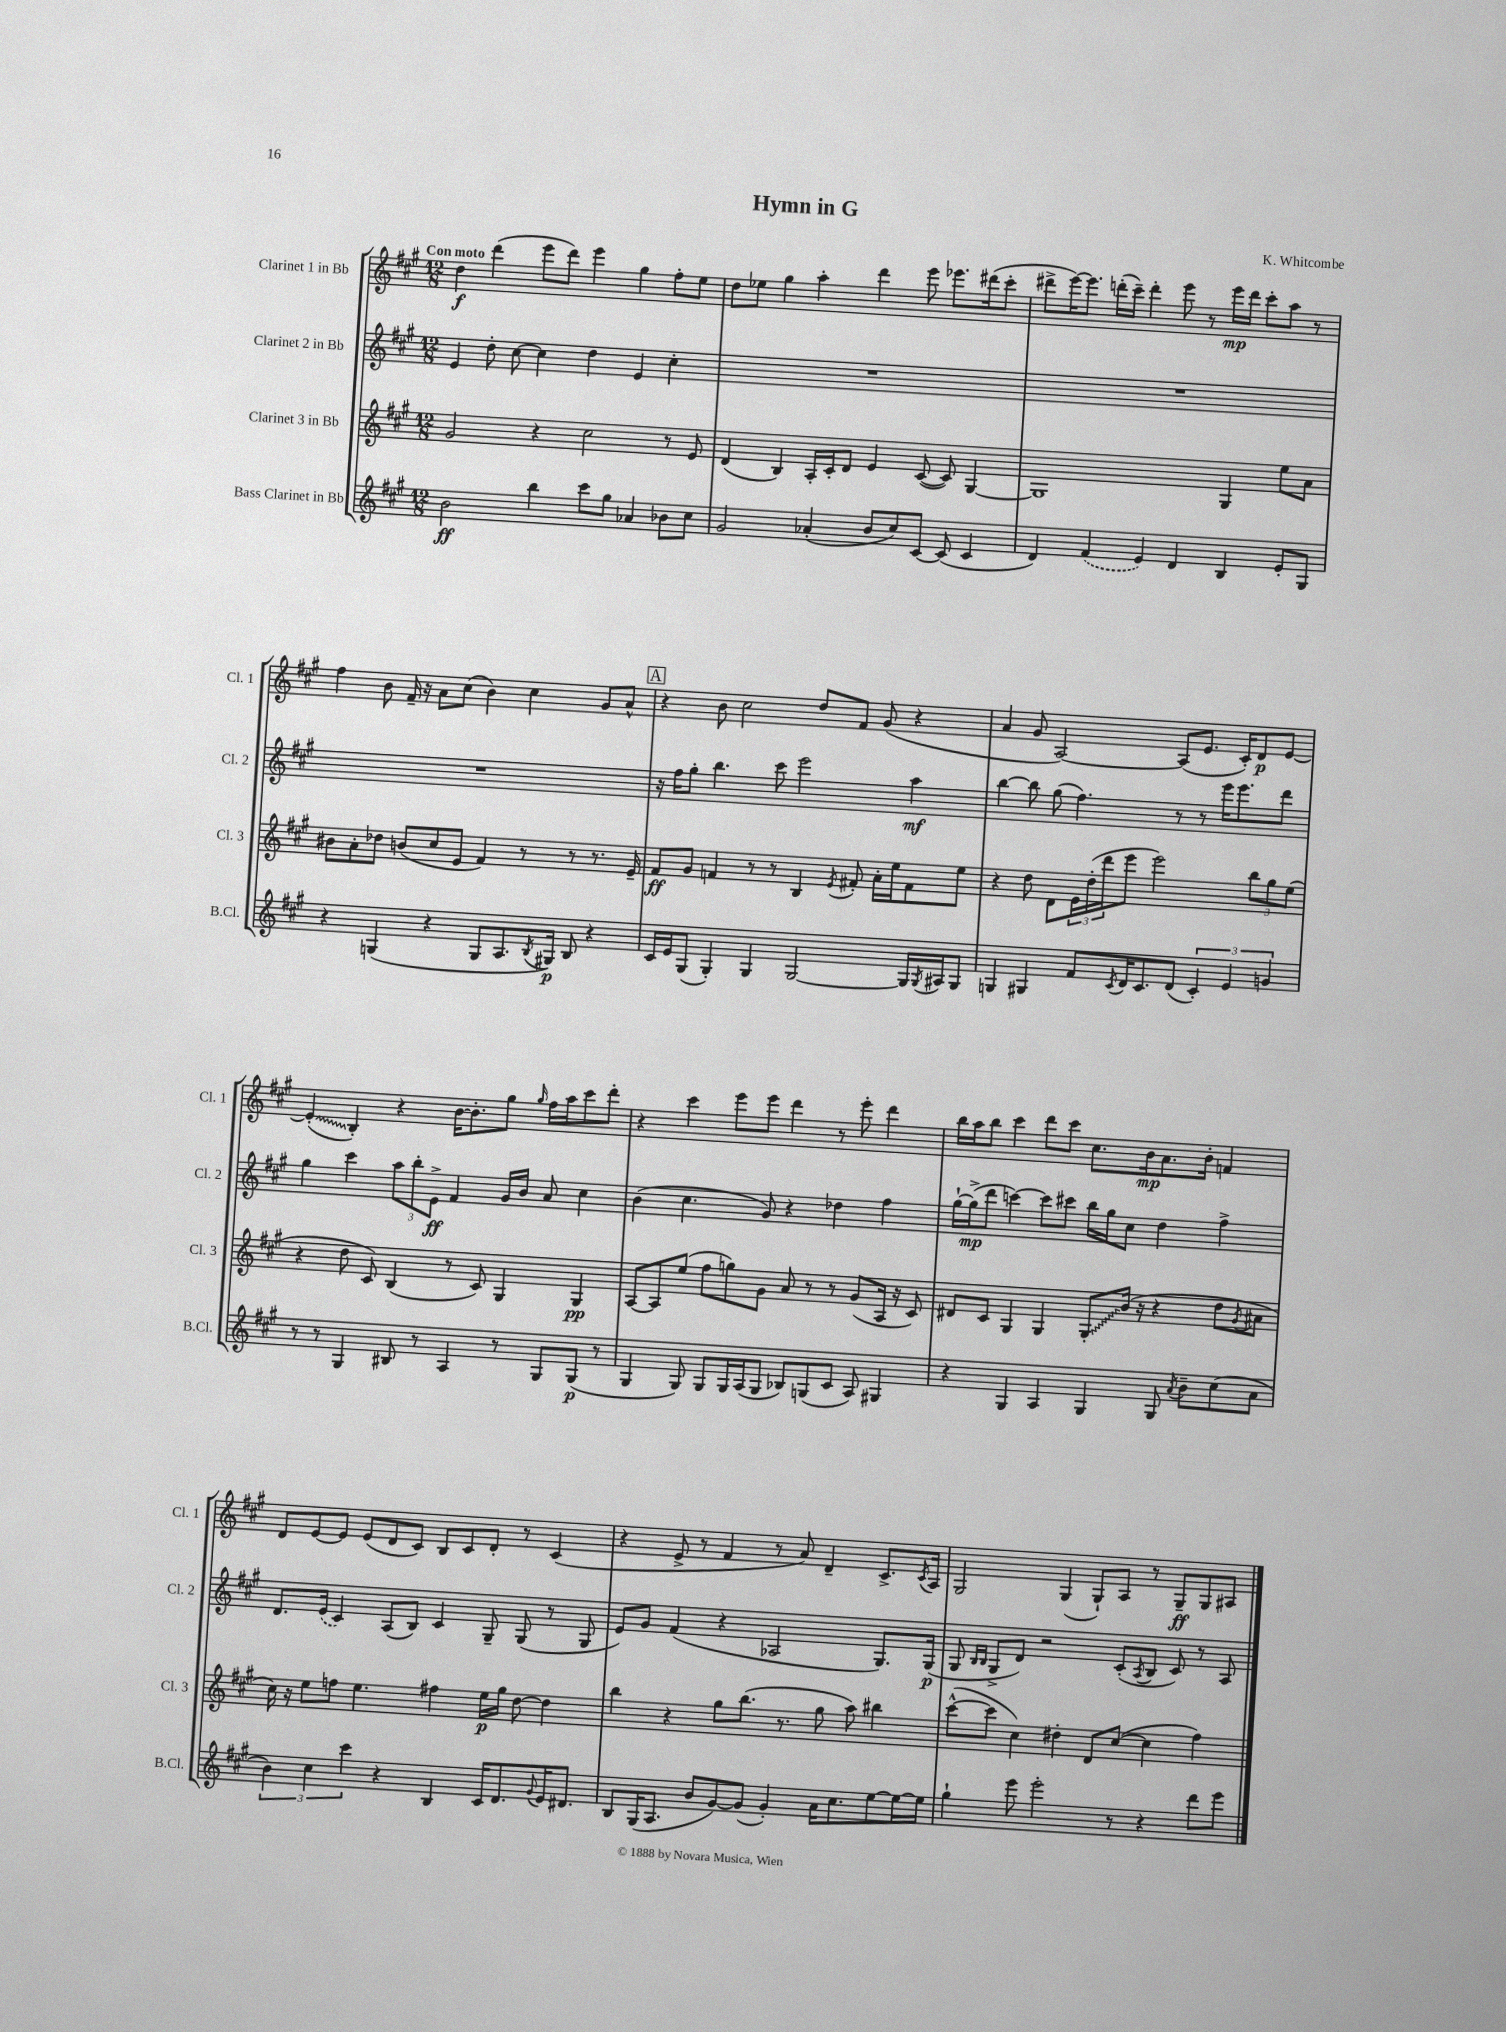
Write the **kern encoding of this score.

**kern	**kern	**kern	**kern
*staff4	*staff3	*staff2	*staff1
*clefG2	*clefG2	*clefG2	*clefG2
*k[f#c#g#]	*k[f#c#g#]	*k[f#c#g#]	*k[f#c#g#]
*M12/8	*M12/8	*M12/8	*M12/8
2b\	2g#/	4e/	4dd\
.	.	8dd'\	(4ddd\
.	.	[8cc#\	.
4bb\	4r	4cc#\]	8eee\L
.	.	.	8ddd\J)
8ccc#\L	2cc#\	4dd\	4eee\
8gg#\J	.	.	.
4a-/	.	4e/	4gg#\
8b-\L	8r	4cc#'\	8ff#'\L
8cc#\J	8e/	.	8ee\J
=	=	=	=
2g#/	(4d/	1.r	8dd\L
.	.	.	8ee-\J
.	4B/)	.	4gg#\
(4a-'/	16A'/LL	.	4aa'\
.	16c#'/J	.	.
.	8d/J	.	.
8b/L	4e/	.	4ddd\
8cc#/)	.	.	.
[8c#/J	([8c#/	.	8eee\
(8c#/]	8c#/])	.	8.eee-\L
4c#/	[4G#/	.	.
.	.	.	(16ddd#\k
.	.	.	8ccc#'\J
=	=	=	=
4d/)	1G#]	1.r	8ddd#^\L
.	.	.	[16eee\K)
.	.	.	8.eee\]J
(4f#/	.	.	.
.	.	.	(16ddd'\LL
.	.	.	16ccc#~\JJ)
4e/)	.	.	4ddd'\
4d/	.	.	8eee\
.	.	.	8r
4B/	4G#/	.	16eee\LL
.	.	.	16ddd\JJ
.	.	.	8ccc#'\L
8e'/L	8ee\L	.	8aa\J
8G#/J	8a\J	.	8r
=	=	=	=
4r	8b#\L	1.r	4ff#\
.	8a'\	.	.
(4G/	8dd-\J	.	8b\
.	(8b/L	.	16f#~/
.	.	.	16r
4r	8cc#/	.	8a\L
.	8e/J	.	(8cc#\J
8G/L	4f#/)	.	4b\)
8.A/	.	.	.
.	8r	.	4cc#\
8qB/	.	.	.
16G#/Jk)	.	.	.
8B/	8r	.	.
4r	8.r	.	8g#/L
.	.	.	8a^^/J
.	16e~/	.	.
=	=	=	=
16c#/LL	8f#/L	16r	4r
16e/J	.	16ff#\LK	.
(8G#/J	8g#/J	8gg#'\J	.
4G#'/)	4f/	4.bb\	8b\
.	.	.	2cc#\
4G#/	8r	.	.
.	8r	8ccc#\	.
[2G#/	4B/	2eee\	.
.	.	.	8dd/L
.	8qe/	.	.
.	8f#'/	.	8f#/J
.	16a'\LL	.	(8g#/
.	16ee\J	.	.
16G#/]LL	8f#\	4aa\	4r
8qG#/	.	.	.
16A#/J	.	.	.
8G#/J	8ee\J	.	.
=	=	=	=
4G/	4r	[4bb\	4a/
4G#/	8dd\	8bb\]	8g#/
.	8d\L	(8gg#\	[2A/)
8f#/L	24e\L	4.ff#\)	.
.	(24dd'\	.	.
.	24ddd\J	.	.
8qc#/	.	.	.
16d/K	8eee\J	.	.
8.c#/	.	.	.
.	2eee\)	.	.
(8d/J	.	8r	(8A/]L
6c#'/)	.	8r	8.e/J
.	.	16eee\LK	.
6e/	.	.	.
.	.	8.eee\	16c#'/LK)
.	12bb\L	.	8d/
6g/	12gg#\	.	.
.	.	8ddd\J	[8e/J
.	(12ee\J	.	.
=	=	=	=
8r	4r	4gg#\	(4e'/]
8r	.	.	.
4G#/	8dd\	4ccc#\	4B'/)
.	8c#/)	.	.
8B#/	(4B/	12aa\L	4r
.	.	12bb'\	.
8r	.	.	.
.	.	12e^\J	.
4A/	8r	4f#/	[16b\LK
.	.	.	8.b'\]
.	8c#/)	.	.
8r	4G#/	16g#/LL	8gg#\J
.	.	16b/JJ	.
.	.	.	16qqgg#/
8G#/L	.	8a/	16ff#\LL
.	.	.	16aa\J
(8G#/J	4G#/	4cc#\	8ccc#\
8r	.	.	8ddd'\J
=	=	=	=
4G#/	[8A/L	(4b\	4r
.	8A/]	.	.
8G#/)	(8ee/J	4.cc#\	4ccc#\
8G#/L	8ff#\L	.	.
16G#/L	8gg\)	.	8eee\L
(16A/J	.	.	.
8G#/J	8g#\J	8g#/)	8eee\J
8B-/L)	8a/	4r	4ddd\
(8G/	8r	.	.
8c#/J	8r	4dd-\	8r
8A/)	(8g#/L	.	8eee'\
4G#/	16A/Jk	4ff#\	4ddd\
.	16r	.	.
.	8c#/)	.	.
=	=	=	=
4r	8d#/L	[16gg#`\LL	16bb\LL
.	.	(16gg#^\]J	16aa\J
.	8c#/J	8ddd\J	8bb\J
4G#/	4G#/	[4ccc\)	4ccc#\
4A/	4G#/	8ccc\]L	8ddd\L
.	.	8ccc#\J	8ccc#\J
4G#/	8G#'/L	16bb\LL	8.cc#\L
.	.	16gg#\J	.
.	(16b/Jk	8cc#\J	.
.	16r	.	16b\k
8G#/	4r	4dd\	8.a\
8qa/	.	.	.
8b~\L	.	.	.
.	.	.	16b'\Jk
(8cc#\	8dd\L	4ff#^\	4f/
.	8qg#/	.	.
8a\J	8a#\J	.	.
=	=	=	=
6b\)	16cc#\)	8.d/L	8d/L
.	16r	.	.
.	8ee\L	.	[8e/
6cc#\	.	.	.
.	.	(16e/Jk	.
.	8ff\J	4c#/)	8e/]J
6ccc#\	.	.	.
.	4.ee\	.	(8e/L
4r	.	(8A/L	8d/
.	.	8B/J)	8c#/J)
4B/	4ff#\	4c#/	8B/L
.	.	.	8c#/
16c#/LK	16ee\LL	8G#~/	8d'/J
8.d/	16gg#\JJ	.	.
.	[8dd\	(8G#/	8r
8qqg#/	.	.	.
16e/K	4dd\]	8r	(4c#/
8.d#/J	.	.	.
.	.	8G#/	.
=	=	=	=
8B/L	4bb\	8e/L)	4r
(16G#/K	.	8g#/J	.
8.A/J	.	.	.
.	4r	(4f#/	8e^/
8b/L	.	.	8r
[8g#/)	8gg#\L	4r	4f#/
(8g#/]J	(8.bb\J	.	.
4g#'/)	.	2A-/	8r
.	8.r	.	.
.	.	.	8a/)
16a\LK	8gg#\	.	4d~/
8.cc#\	.	.	.
.	8aa\)	.	.
[8ee\	4bb#\	8.G#/L)	8.c#^/L
16ee\_L	.	.	.
.	.	.	8qc#/
16ee\]JJ	.	(16G#/Jk	16A/Jk
=	=	=	=
4gg#`\	([8ccc#^^\L	8G#/	2G#/
.	.	16qqB/LL	.
.	.	16qqB/JJ	.
.	8ccc#\]J	8G#^/L	.
8eee\	4cc#\)	8d/J)	.
2eee'\	.	2r	.
.	4dd#'\	.	(4G#/
.	8d/L	.	8G#`/L)
8r	([8cc#/J	(8c#'/L	8A/J
.	.	8qA/	.
4r	4cc#\]	8B/J	8r
.	.	8c#/)	8G#~/L
8ddd\L	4ff#\)	8r	8G#/
8eee\J	.	8A/	8A#/J
==	==	==	==
*-	*-	*-	*-
